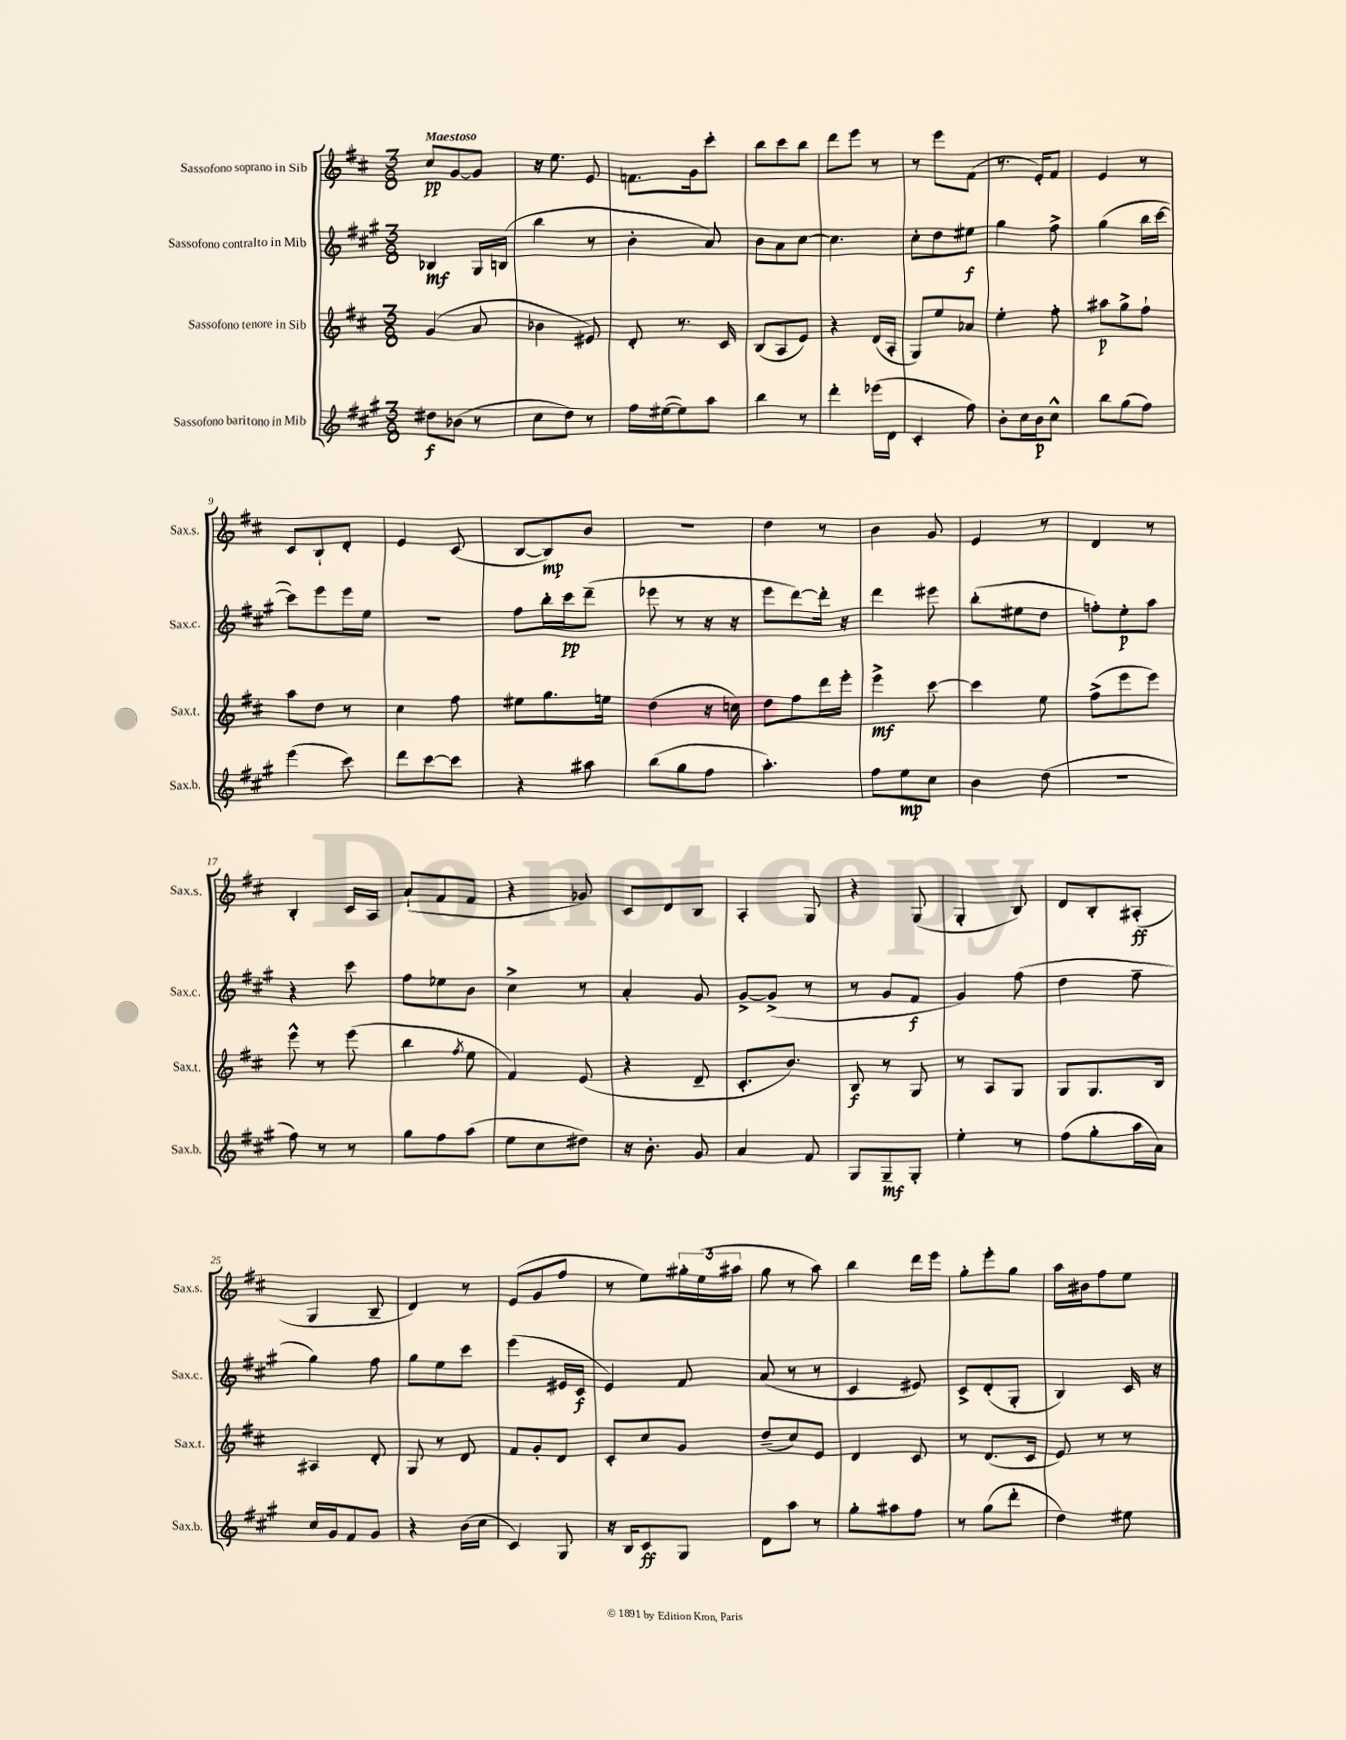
<<
\new StaffGroup <<
\new Staff = "s0" \with { instrumentName = "Sassofono soprano in Sib" shortInstrumentName = "Sax.s." } {
    \clef treble \key d \major \numericTimeSignature \time 3/8 \tempo "Maestoso"
    cis''8\pp g'8~ g'8 |
    r16 e''8. e'8 |
    f'8. g'16 cis'''8-. |
    b''8 cis'''8 b''8 |
    d'''8 e'''8 r8 |
    r8 e'''8 fis'8( |
    r8. e'16-.) fis'8 |
    e'4 r8 |
    cis'8 b8-! d'8-. |
    e'4 cis'8( |
    b8~ b8\mp) b'8 |
    R4. |
    d''4 r8 |
    b'4 g'8 |
    e'4 r8 |
    d'4 r8 |
    b4-. cis'16 a16 |
    a'8-!( fis'8 fis'8 |
    r4 ges'8) |
    cis'8 d'8 b8 |
    a4-. g8 |
    r4 g8( |
    g4-. b8) |
    d'8 b8-. ais8-.\ff( |
    g4 b8-- |
    d'4) r8 |
    e'8( g'8 fis''8 |
    r8 e''8) \tuplet 3/2 { gis''16-. e''16( ais''16 } |
    g''8 r8 a''8) |
    b''4 d'''16 e'''16 |
    g''8-. e'''8-. g''8 |
    a''16 bis'16 fis''8 e''8 \bar "|." |
}
\new Staff = "s1" \with { instrumentName = "Sassofono contralto in Mib" shortInstrumentName = "Sax.c." } {
    \clef treble \key a \major \numericTimeSignature \time 3/8
    bes4\mf gis16 b16( |
    b''4 r8 |
    b'4-. a'8) |
    b'8 a'8 cis''8~ |
    cis''4. |
    cis''8-. d''8 eis''8\f |
    gis''4 fis''8-> |
    gis''4( b''16 cis'''16~ |
    cis'''8) e'''8 e'''16 e''16 |
    R4. |
    fis''8 b''16-. cis'''16\pp d'''8--( |
    ees'''8 r8 r16 r16 |
    e'''8 d'''8~) d'''16-. r16 |
    d'''4 eis'''8 |
    b''8-.( eis''8 d''8 |
    f''8-.) e''8-.\p a''8 |
    r4 cis'''8 |
    fis''8 ees''8 b'8 |
    cis''4-> r8 |
    a'4-. gis'8 |
    gis'8~-> gis'8->( r8 |
    r8 gis'8 fis'8\f |
    gis'4) fis''8( |
    d''4 fis''8-- |
    gis''4) fis''8 |
    gis''8 e''8 cis'''8 |
    e'''4( eis'16 cis'16\f |
    e'4) fis'8 |
    a'8( r8 r8 |
    cis'4 eis'8) |
    cis'8-> d'8-.( gis8-. |
    b4) cis'16 r16 \bar "|." |
}
\new Staff = "s2" \with { instrumentName = "Sassofono tenore in Sib" shortInstrumentName = "Sax.t." } {
    \clef treble \key d \major \numericTimeSignature \time 3/8
    g'4( a'8 |
    bes'4 eis'8) |
    d'8-. r8. cis'16 |
    b8( a8 e'8) |
    r4 d'16( a16-. |
    g8) e''8 aes'8 |
    e''4-. fis''8-. |
    ais''8\p g''8-> fis''8-! |
    a''8 d''8 r8 |
    cis''4 fis''8 |
    eis''8 g''8. e''16 |
    d''4( r16 c''16) |
    d''8 fis''8 d'''16 e'''16-. |
    e'''4->\mf cis'''8~ |
    cis'''4 e''8 |
    fis''8->( e'''8 e'''8) |
    e'''8-^ r8 e'''8( |
    b''4 \acciaccatura { fis''8 } e''8 |
    fis'4) e'8( |
    r4 d'8-- |
    cis'8.-. b'8.) |
    b8\f r8 g8 |
    r8 a8 g8 |
    g8 g8. b16 |
    ais4 d'8-. |
    g8 r8 d'8 |
    fis'8 g'8-. d'8 |
    cis'8-. cis''8 g'8 |
    d''8--( cis''8) e'8 |
    d'4 cis'8 |
    r8 d'8.( cis'16 |
    e'8) r8 r8 \bar "|." |
}
\new Staff = "s3" \with { instrumentName = "Sassofono baritono in Mib" shortInstrumentName = "Sax.b." } {
    \clef treble \key a \major \numericTimeSignature \time 3/8
    dis''8\f bes'8( r8 |
    cis''8 d''8) r8 |
    fis''16 eis''16~( eis''8) a''8 |
    b''4 r8 |
    d'''4-. ees'''16( d'16 |
    cis'4-. fis''8) |
    b'8-. cis''16 b'16\p cis''8-^ |
    b''8 gis''8( fis''8) |
    e'''4( cis'''8) |
    d'''8 cis'''8~ cis'''8 |
    r4 ais''8 |
    b''8( gis''8 fis''8 |
    a''4.-.) |
    fis''8 e''8\mp cis''8 |
    b'4 d''8( |
    R4. |
    fis''8) r8 r8 |
    gis''8 fis''8 a''8( |
    e''8 cis''8 dis''8) |
    r16 b'8.-. gis'8 |
    a'4 fis'8 |
    gis8 gis8--\mf gis8-. |
    e''4-. r8 |
    fis''8( gis''8-. a''16 a'16) |
    cis''16 gis'16 fis'8 gis'8 |
    r4 b'16( cis''16 |
    cis'4) gis8 |
    r16 b16 cis'8\ff gis8 |
    d'8 a''8 r8 |
    gis''8-. ais''8 fis''8 |
    r8 gis''8( d'''8-. |
    d''4) eis''8 \bar "|." |
}
>>
>>
